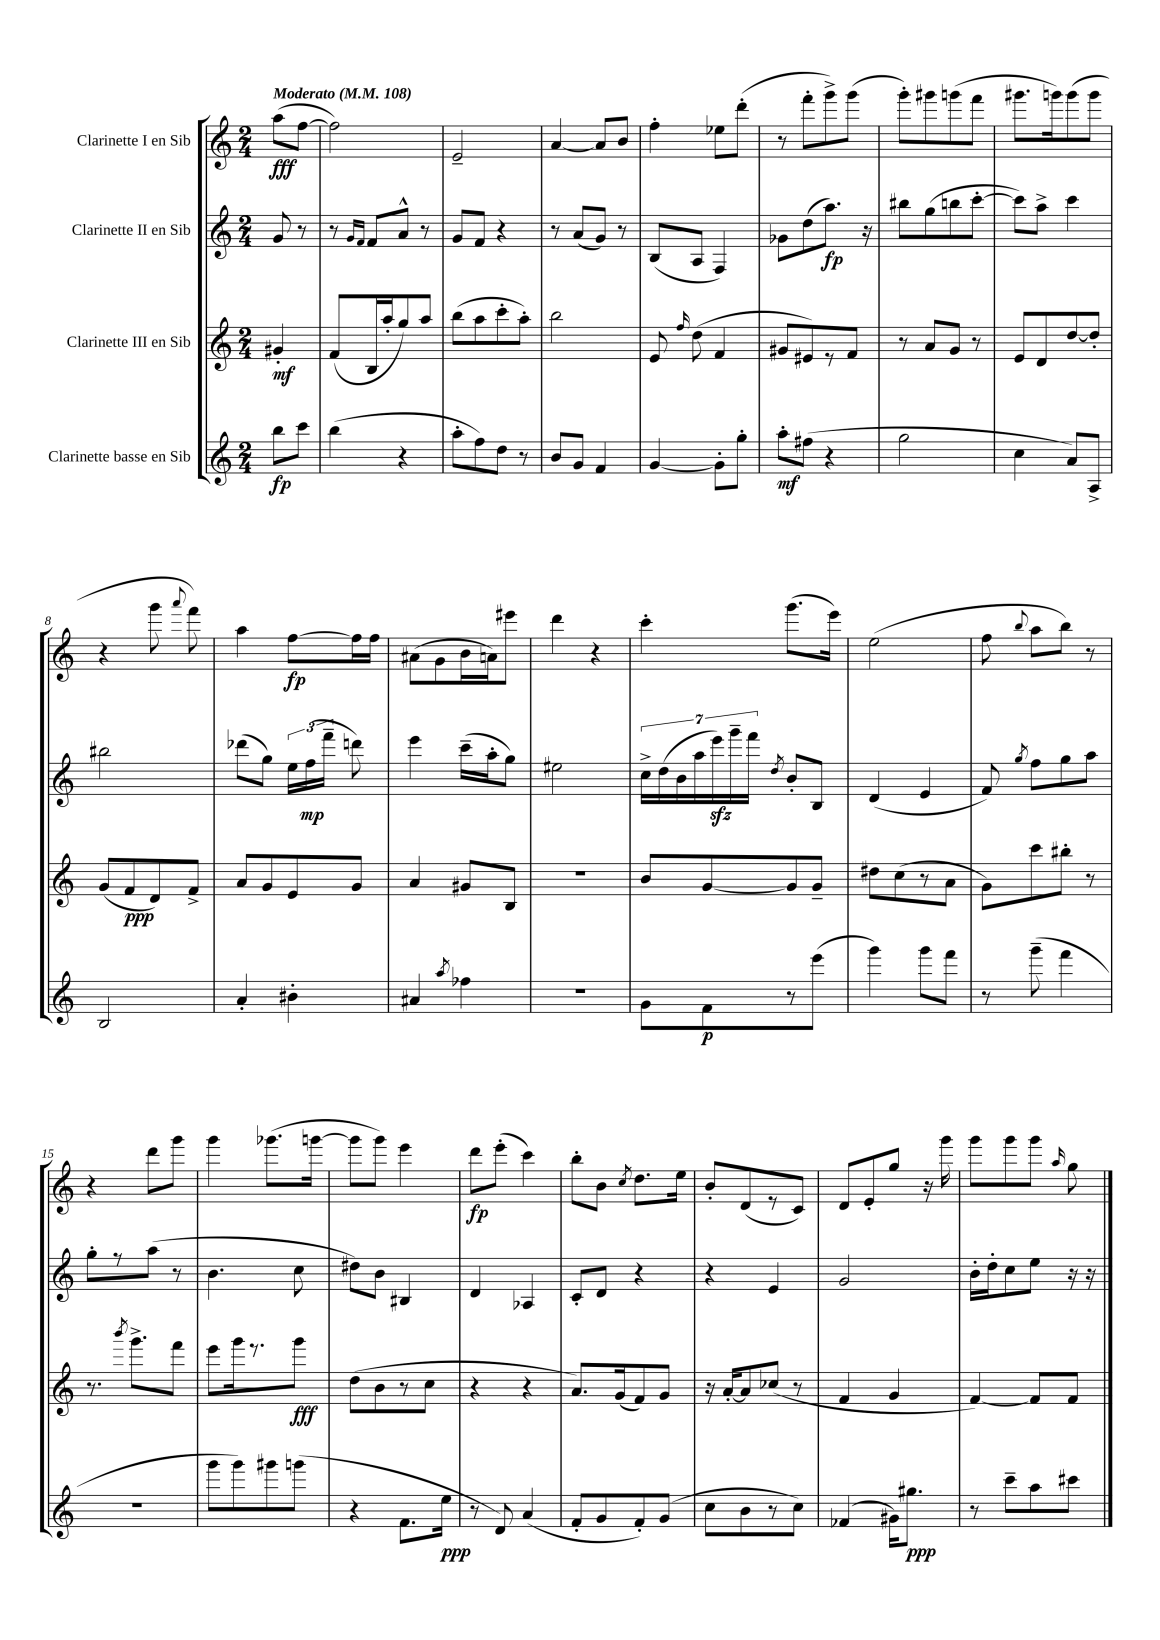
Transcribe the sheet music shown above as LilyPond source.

<<
\new StaffGroup <<
\new Staff = "s0" \with { instrumentName = "Clarinette I en Sib" } {
    \clef treble \key c \major \numericTimeSignature \time 2/4 \partial 4 \tempo "Moderato" 4 = 108
    \autoBeamOff a''8[\fff( f''8]~ |
    f''2) |
    e'2-- |
    a'4~ a'8[ b'8] |
    f''4-. ees''8[ d'''8]-.( |
    r8 f'''8[-. g'''8->) g'''8]( |
    g'''8[-.) gis'''8 g'''8( f'''8] |
    gis'''8.[ g'''16) g'''8( g'''8] |
    r4 g'''8 \appoggiatura { a'''8 } f'''8) |
    a''4 f''8[~\fp f''16 f''16] |
    ais'8[( g'8 b'16 a'16) eis'''8] |
    d'''4 r4 |
    c'''4-. g'''8.[( e'''16]) |
    e''2( |
    f''8 \appoggiatura { b''8 } a''8[ b''8]) r8 |
    r4 d'''8[ g'''8] |
    g'''4 ges'''8.[( g'''16]~ |
    g'''8[ g'''8]) e'''4 |
    d'''8[\fp e'''8]-.( c'''4) |
    b''8[-. b'8] \acciaccatura { c''8 } d''8.[ e''16] |
    b'8[-. d'8( r8 c'8]) |
    d'8[ e'8-. g''8] r16 g'''16 |
    g'''8[ g'''8 g'''8] \grace { a''16 } g''8 \bar "|." |
}
\new Staff = "s1" \with { instrumentName = "Clarinette II en Sib" } {
    \clef treble \key c \major \numericTimeSignature \time 2/4 \partial 4
    \autoBeamOff g'8 r8 |
    r8 \grace { g'16[ f'16] } f'8[ a'8]-^ r8 |
    g'8[ f'8] r4 |
    r8 a'8[( g'8]) r8 |
    b8[( a8] f4) |
    ges'8[ d''8( a''8.]\fp) r16 |
    bis''8[ g''8( b''8 c'''8]~-. |
    c'''8[) a''8]-> c'''4 |
    bis''2 |
    des'''8[( g''8]) \tuplet 3/2 { e''16[ f''16\mp( f'''16]-- } d'''8) |
    e'''4 c'''16[--( a''16-. g''8]) |
    eis''2 |
    \tuplet 7/4 { c''16[-> d''16( b'16 a''16 e'''16\sfz) g'''16-- f'''16] } \acciaccatura { d''8 } b'8[-. b8] |
    d'4( e'4 |
    f'8) \acciaccatura { g''8 } f''8[ g''8 a''8] |
    g''8[-. r8 a''8]( r8 |
    b'4. c''8 |
    dis''8[) b'8] bis4 |
    d'4 aes4 |
    c'8[-. d'8] r4 |
    r4 e'4 |
    g'2 |
    b'16[-. d''16-. c''8 e''8] r16 r16 \bar "|." |
}
\new Staff = "s2" \with { instrumentName = "Clarinette III en Sib" } {
    \clef treble \key c \major \numericTimeSignature \time 2/4 \partial 4
    \autoBeamOff gis'4-.\mf |
    f'8[( b16 a''16-. g''8) a''8] |
    b''8[( a''8 c'''8-. a''8]-.) |
    b''2 |
    e'8 \grace { f''16 } d''8( f'4 |
    gis'8[ eis'8) r8 f'8] |
    r8 a'8[ g'8] r8 |
    e'8[ d'8 d''8~ d''8]-. |
    g'8[( f'8\ppp d'8) f'8]-> |
    a'8[ g'8 e'8 g'8] |
    a'4 gis'8[ b8] |
    R2 |
    b'8[ g'8~ g'8 g'8]-- |
    dis''8[ c''8( r8 a'8] |
    g'8[) c'''8 bis''8]-. r8 |
    r8. \acciaccatura { b'''8 } g'''8.[-> f'''8] |
    e'''8[ g'''16 r8. g'''8]\fff |
    d''8[( b'8 r8 c''8] |
    r4 r4 |
    a'8.[) g'16( f'8) g'8] |
    r16 a'16[~-. a'8 ces''8]( r8 |
    f'4 g'4 |
    f'4~) f'8[ f'8] \bar "|." |
}
\new Staff = "s3" \with { instrumentName = "Clarinette basse en Sib" } {
    \clef treble \key c \major \numericTimeSignature \time 2/4 \partial 4
    \autoBeamOff b''8[\fp c'''8] |
    b''4( r4 |
    a''8[-. f''8) d''8] r8 |
    b'8[ g'8] f'4 |
    g'4~ g'8[-. g''8]-. |
    a''8[-.\mf fis''8]( r4 |
    g''2 |
    c''4 a'8[) a8]-> |
    b2 |
    a'4-. bis'4-. |
    ais'4 \acciaccatura { a''8 } fes''4 |
    R2 |
    g'8[ f'8\p r8 e'''8]( |
    g'''4) g'''8[ f'''8] |
    r8 g'''8--( f'''4 |
    r2 |
    g'''8[ g'''8) gis'''8 g'''8]( |
    r4 f'8.[ e''16]\ppp |
    r8 d'8) a'4( |
    f'8[-. g'8 f'8-.) g'8]( |
    c''8[ b'8 r8 c''8]) |
    fes'4( gis'16[) gis''8.]\ppp |
    r8 c'''8[-- a''8 cis'''8] \bar "|." |
}
>>
>>
